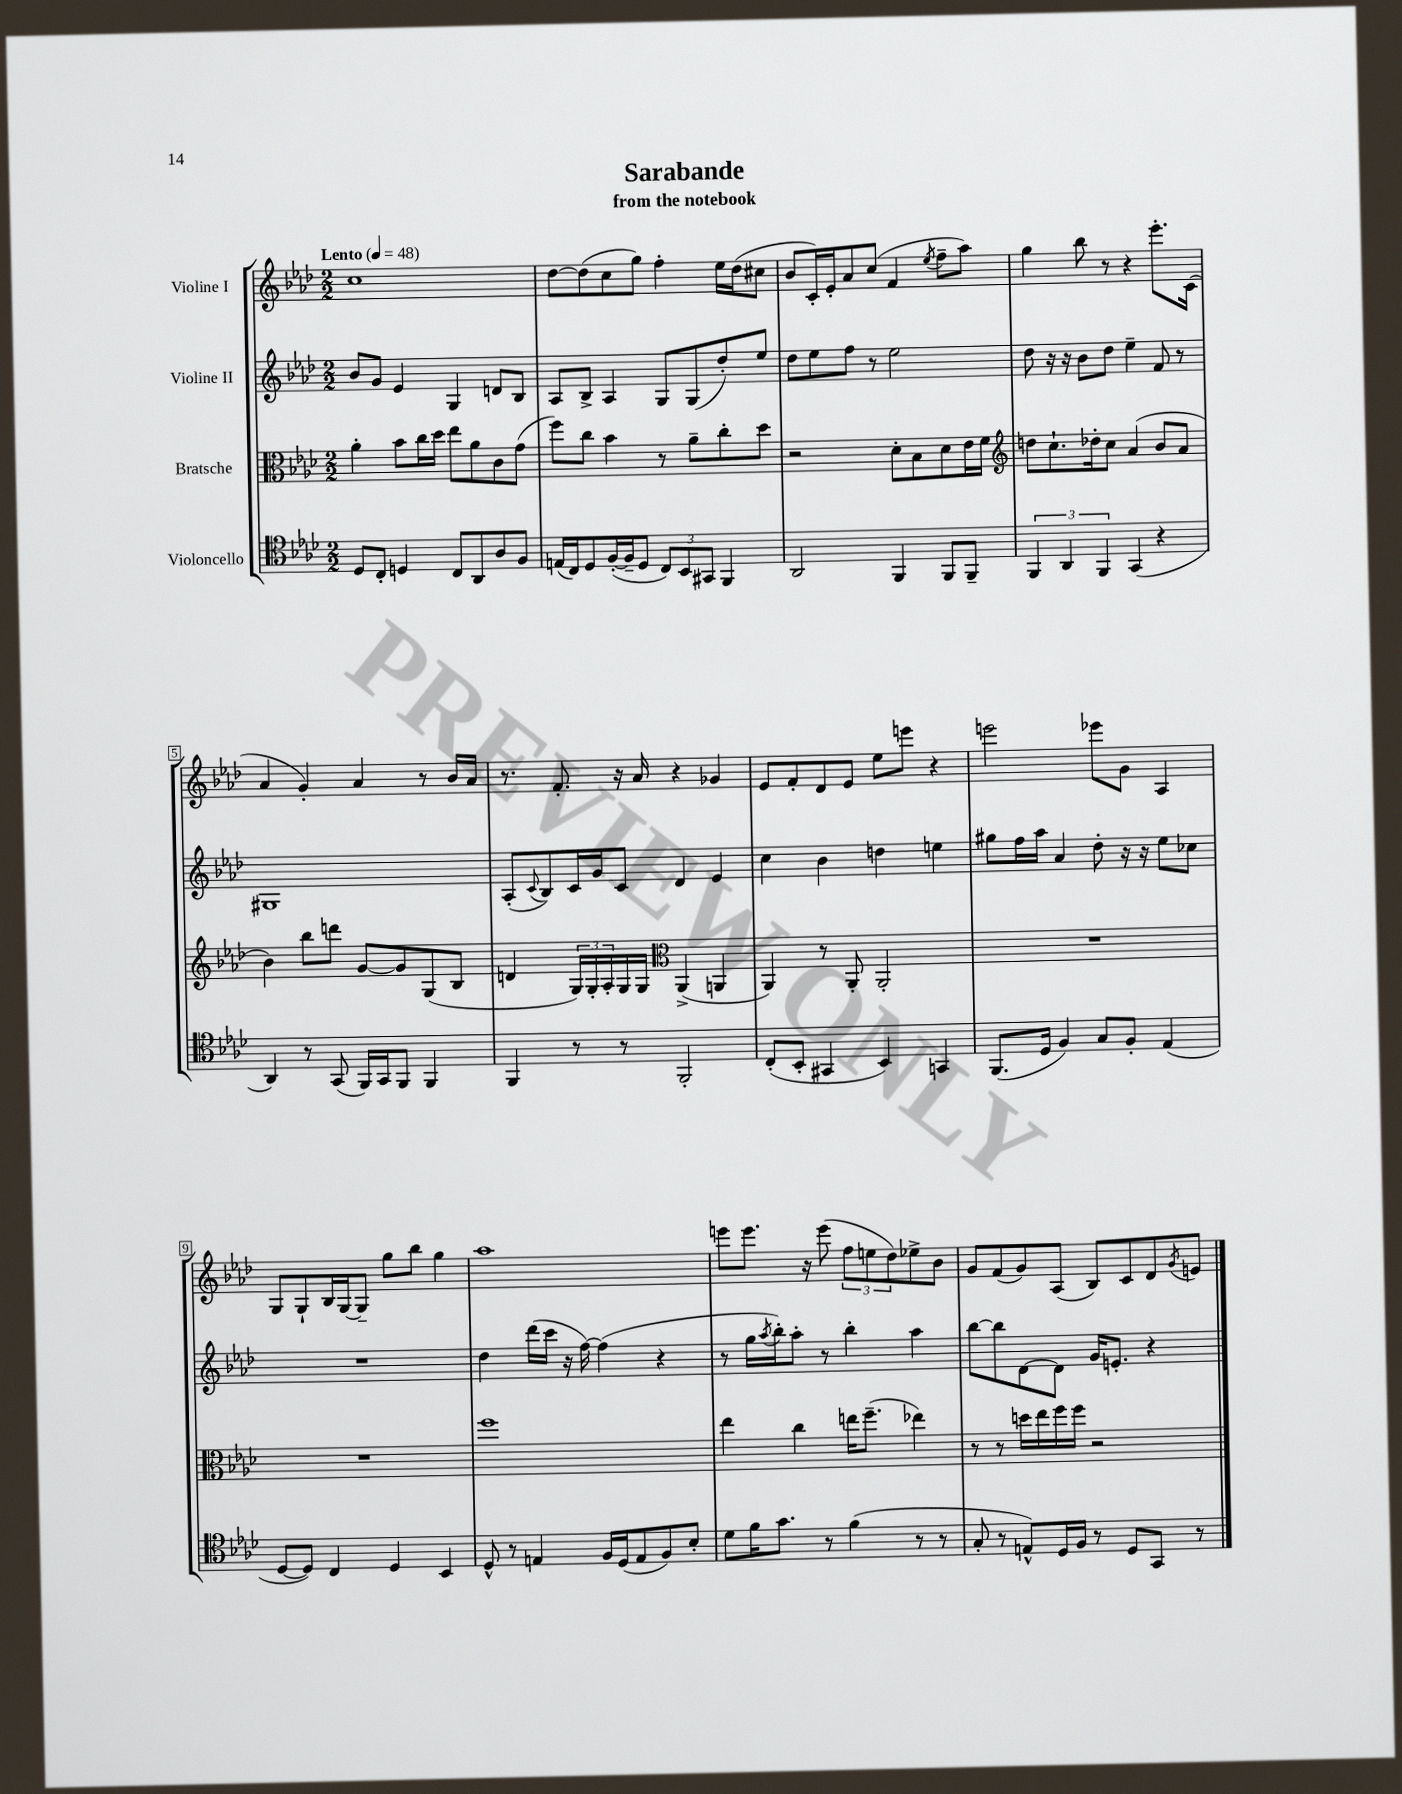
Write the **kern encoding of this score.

**kern	**kern	**kern	**kern
*staff4	*staff3	*staff2	*staff1
*clefC4	*clefC3	*clefG2	*clefG2
*k[b-e-a-d-]	*k[b-e-a-d-]	*k[b-e-a-d-]	*k[b-e-a-d-]
*M2/2	*M2/2	*M2/2	*M2/2
*MM48	*MM48	*MM48	*MM48
8D-/L	4a-'\	8b-/L	1cc
8C'/J	.	8g/J	.
4D/	8b-\L	4e-/	.
.	16cc\L	.	.
.	16dd-\JJ	.	.
8C/L	8ee-\L	4G/	.
8AA-/	8a-\	.	.
8A-/	8c\	8d/L	.
8F/J	(8g\J	8B-/J	.
=	=	=	=
(16E/LL	8ff\L)	8A-/L	[8dd-\L
16C/J)	.	.	.
8D-/	8cc\J	8B-^/J	(8dd-\]
([16F'/L	4b-\	4A-/	8cc\
16F~/]J	.	.	.
8D-/J	.	.	8gg\J)
12C/L)	8r	8G/L	4ff'\
12BB-/	.	.	.
.	8a-~\L	(8G/	.
12GG#/J	.	.	.
4FF/	8cc'\	8dd-'/)	16ee-\LL
.	.	.	(16dd-\J
.	8dd-\J	8ee-/J	8cc#\J
=	=	=	=
2AA-/	2r	8dd-\L	8b-/L
.	.	8ee-\	16c'/L)
.	.	.	16e-'/J
.	.	8ff\J	8a-/
.	.	8r	(8cc/J
4FF/	8d-'\L	2ee-\	4f/
.	8B-\	.	.
.	.	.	8qee-/
8FF/L	8d-\	.	8ff~\L
8FF~/J	16e-\L	.	8aa-\J)
.	16f\JJ	.	.
=	=	=	=
*	*clefG2	*	*
6FF/	8dd\L	8dd-\	4gg\
.	8.cc`\	16r	.
6AA-/	.	.	.
.	.	16r	.
.	.	8b-\L	8bb-\
.	16dd-'\k	.	.
6FF/	.	.	.
.	8cc\J	8dd-\J	8r
(4GG/	(4a-/	4ee-~\	4r
4r	8b-/L	8f/	8.eee-'\L
.	8a-/J	8r	.
.	.	.	(16c\Jk
=	=	=	=
4AA-/)	4b-\)	1G#	4a-/
8r	8bb-\L	.	4g'/)
(8GG/	8ddd\J	.	.
16FF/LL)	[8g/L	.	4a-/
16GG/J	.	.	.
8FF/J	8g/]	.	.
4FF/	(8G/	.	8r
.	8B-/J	.	16b-/LL
.	.	.	16a-/JJ
=	=	=	=
4FF/	4d/	(8A-'/L	8.r
.	.	8qqc/	.
.	.	8B-/)	.
.	.	.	8.f'/
8r	24G/LL)	16c/L	.
.	24G'/	.	.
.	.	16g/J	.
.	24A-'/	.	.
8r	16G/	8c/J	16r
.	16G/JJ	.	16a-/
*	*clefC3	*	*
2FF'/	(4AA-^/	4d-/	4r
.	4AA/	4e-/	4g-/
=	=	=	=
(8C'/L	4AA-/)	4cc\	8e-/L
8BB-'/J	.	.	8f'/
4GG#/	8r	4b-\	8d-/
.	8AA-'/	.	8e-/J
4BB-/)	2AA-'/	4dd\	8ee-\L
.	.	.	8eee\J
4GG/	.	4ee\	4r
=	=	=	=
(8.FF/L	1r	8gg#\L	2eee\
.	.	16ff\L	.
16D-/Jk	.	16aa-\JJ	.
4F/)	.	4a-/	.
8G/L	.	8dd-'\	8eee-\L
8F'/J	.	16r	8g\J
.	.	16r	.
(4E-/	.	8ee-\L	4A-/
.	.	8cc-\J	.
=	=	=	=
[8D-/L	1r	1r	8G/L
8D-/]J)	.	.	8G`/
4C/	.	.	16B-/L
.	.	.	[16G/J
.	.	.	8G~/]J
4D-/	.	.	8gg\L
.	.	.	8bb-\J
4BB-/	.	.	4gg\
=	=	=	=
8D-^^/	1ff	4dd-\	1aa-
8r	.	.	.
4E/	.	(16ddd-\LL	.
.	.	16ccc\JJ	.
.	.	16r	.
.	.	[16ff\)	.
16F/LL	.	(4ff\]	.
(16D-/J	.	.	.
8E/	.	.	.
8F/)	.	4r	.
8B-'/J	.	.	.
=	=	=	=
8d-\L	4ee-\	8r	8eee\L
16f\K	.	16gg\LL	8.eee\J
.	.	8qaa-/	.
8.g\J	.	16bb-'\J)	.
.	4cc\	8aa-'\J	.
.	.	.	16r
8r	.	8r	(8eee\
(4f\	16ee\LK	4bb-'\	12ff\L
.	(8.ff~\J	.	.
.	.	.	12ee\
.	.	.	12dd-\)
8r	4ee-\)	4aa-\	8ee-^\
8r	.	.	8b-\J
=	=	=	=
8G'/	8r	[8bb-\L	8g/L
8r	8r	8bb-\]	(8f/
8E^^/L)	16dd\LL	[8d-\	8g/)
.	16ee-\	.	.
16D-/L	16ff\	8d-\]J	(8A-/J
16F/JJ	16ff\JJ	.	.
8r	2r	16g/LK	8B-/L)
.	.	8.e'/J	.
8D-/L	.	.	8c/
8GG/J	.	4r	8d-/
.	.	.	8qg/
8r	.	.	8e/J
==	==	==	==
*-	*-	*-	*-
